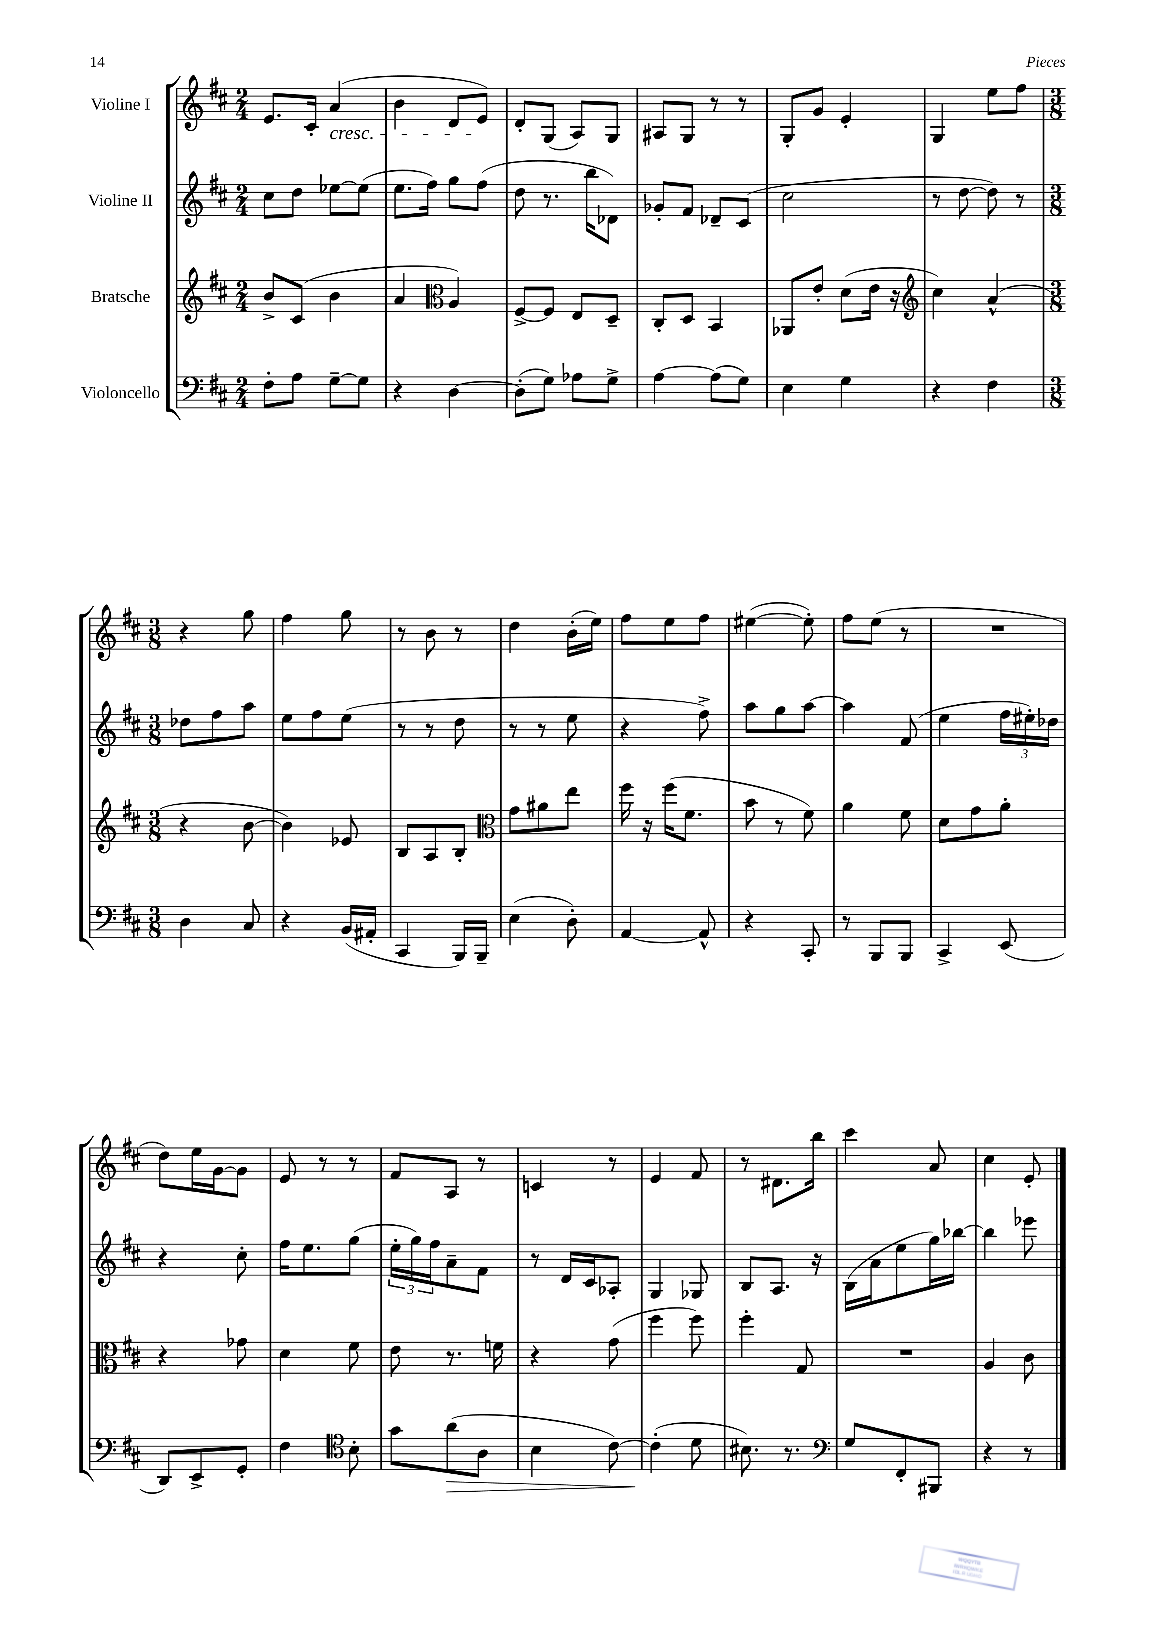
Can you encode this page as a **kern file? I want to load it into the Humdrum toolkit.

**kern	**dynam	**kern	**kern	**kern
*part4	*part4	*part3	*part2	*part1
*staff4	*staff4	*staff3	*staff2	*staff1
*I"Violoncello	*	*I"Bratsche	*I"Violine II	*I"Violine I
*clefF4	*	*clefG2	*clefG2	*clefG2
*k[f#c#]	*	*k[f#c#]	*k[f#c#]	*k[f#c#]
*M2/4	*	*M2/4	*M2/4	*M2/4
=7	=7	=7	=7	=7
8F#'\L	.	8b^/L	8cc#\L	8.e/L
8A\J	.	(8c#/J	8dd\J	.
.	.	.	.	16c#'/Jk
!	!	!	!	!LO:TX:b:i:t=cresc.
[8G~\L	.	4b\	[8ee-X\L	(4a/
8G\J]	.	.	(8ee-\J]	.
=8	=8	=8	=8	=8
4r	.	4a/	8.ee\L	4b\
.	.	.	16ff#\Jk)	.
*	*	*clefC3	*	*
[4D\	.	4A/)	8gg\L	8d/L
.	.	.	(8ff#\J	8e/J)
=9	=9	=9	=9	=9
(8D'\L]	.	[8F#^/L	8dd\	8d'/L
8G\J)	.	8F#/J]	8.r	(8G/J
8A-X\L	.	8E/L	.	8A/L)
.	.	.	16bb\KL	.
8G^\J	.	8D~/J	8d-X\J)	8G/J
=10	=10	=10	=10	=10
[4A\	.	8C#'/L	8g-X'/L	8A#X/L
.	.	8D/J	8f#/J	8G/J
(8A\L]	.	4BB/	8d-X~/L	8r
8G\J)	.	.	(8c#/J	8r
=11	=11	=11	=11	=11
4E\	.	8AA-X/L	2cc#\	8G'/L
.	.	8e'/J	.	8g/J
4G\	.	(8d\L	.	4e'/
.	.	16e\Jk	.	.
.	.	16r	.	.
=12	=12	=12	=12	=12
*	*	*clefG2	*	*
4r	.	4cc#\)	8r	4G/
.	.	.	[8dd\	.
4F#\	.	(4a^^/	8dd\])	8ee\L
.	.	.	8r	8ff#\J
!!LO:LB:g=z
=13	=13	=13	=13	=13
*M3/8	*	*M3/8	*M3/8	*M3/8
4D\	.	4r	8dd-X\L	4r
.	.	.	8ff#\	.
8C#/	.	[8b\	8aa\J	8gg\
=14	=14	=14	=14	=14
4r	.	4b\])	8ee\L	4ff#\
.	.	.	8ff#\	.
(16BB/LL	.	8e-X/	(8ee\J	8gg\
16AA#X'/JJ	.	.	.	.
=15	=15	=15	=15	=15
4CC#/	.	8B/L	8r	8r
.	.	8A/	8r	8b\
16BBB/LL)	.	8B'/J	8dd\	8r
16BBB~/JJ	.	.	.	.
=16	=16	=16	=16	=16
*	*	*clefC3	*	*
(4E\	.	8g\L	8r	4dd\
.	.	8a#X\	8r	.
8D'\)	.	8ee\J	8ee\	(16b'\LL
.	.	.	.	16ee\JJ)
=17	=17	=17	=17	=17
[4AA/	.	16ff#\	4r	8ff#\L
.	.	16r	.	.
.	.	(16ff#\KL	.	8ee\
.	.	8.f#\J	.	.
8AA^^/]	.	.	8ff#^\)	8ff#\J
=18	=18	=18	=18	=18
4r	.	8b\	8aa\L	([4ee#X\
.	.	8r	8gg\	.
8CC#'/	.	8f#\)	[8aa\J	8ee#'\])
=19	=19	=19	=19	=19
8r	.	4a\	4aa\]	8ff#\L
8BBB/L	.	.	.	(8ee\J
8BBB/J	.	8f#\	(8f#/	8r
=20	=20	=20	=20	=20
4CC#^/	.	8d\L	4ee\	4.r
.	.	8g\	.	.
(8EE/	.	8a'\J	24ff#\LL	.
.	.	.	24ee#X'\)	.
.	.	.	24dd-X\JJ	.
!!LO:LB:g=z
=21	=21	=21	=21	=21
8DD/L)	.	4r	4r	8dd\L)
8EE^/	.	.	.	16ee\L
.	.	.	.	[16g\J
8GG'/J	.	8g-X\	8cc#'\	8g\J]
=22	=22	=22	=22	=22
4F#\	.	4d\	16ff#\KL	8e/
.	.	.	8.ee\	.
.	.	.	.	8r
*clefC4	*	*	*	*
8B'\	.	8f#\	(8gg\J	8r
=23	=23	=23	=23	=23
8g\L	.	8e\	24ee'\LL	8f#/L
.	.	.	24gg\)	.
.	.	.	24ff#\J	.
!	!LO:HP:b	!	!	!
(8a\	>	8.r	8a~\	8A/J
8A\J	.	.	8f#\J	8r
.	.	16fn\	.	.
=24	=24	=24	=24	=24
4B\	.	4r	8r	4cn/
.	.	.	16d/LL	.
.	.	.	16c#/J	.
[8c#\)	.	(8g\	8A-X'/J	8r
=25	=25	=25	=25	=25
(4c#'\]	.	4ff#\	4G/	4e/
8d\	]	8ff#\)	8G-X/	8f#/
=26	=26	=26	=26	=26
8.B#X\)	.	4ff#'\	8B/L	8r
.	.	.	8.A/J	8.d#X\L
8.r	.	.	.	.
.	.	8G/	.	.
.	.	.	16r	16bb\Jk
=27	=27	=27	=27	=27
*clefF4	*	*	*	*
8G/L	.	4.r	(16B\LL	4ccc#\
.	.	.	16a\J	.
8FF#'/	.	.	8ee\	.
8BBB#X/J	.	.	16gg\L)	8a/
.	.	.	[16bb-X\JJ	.
=28	=28	=28	=28	=28
4r	.	4A/	4bb-\]	4cc#\
8r	.	8c#\	8eee-X\	8e'/
==	==	==	==	==
*-	*-	*-	*-	*-
